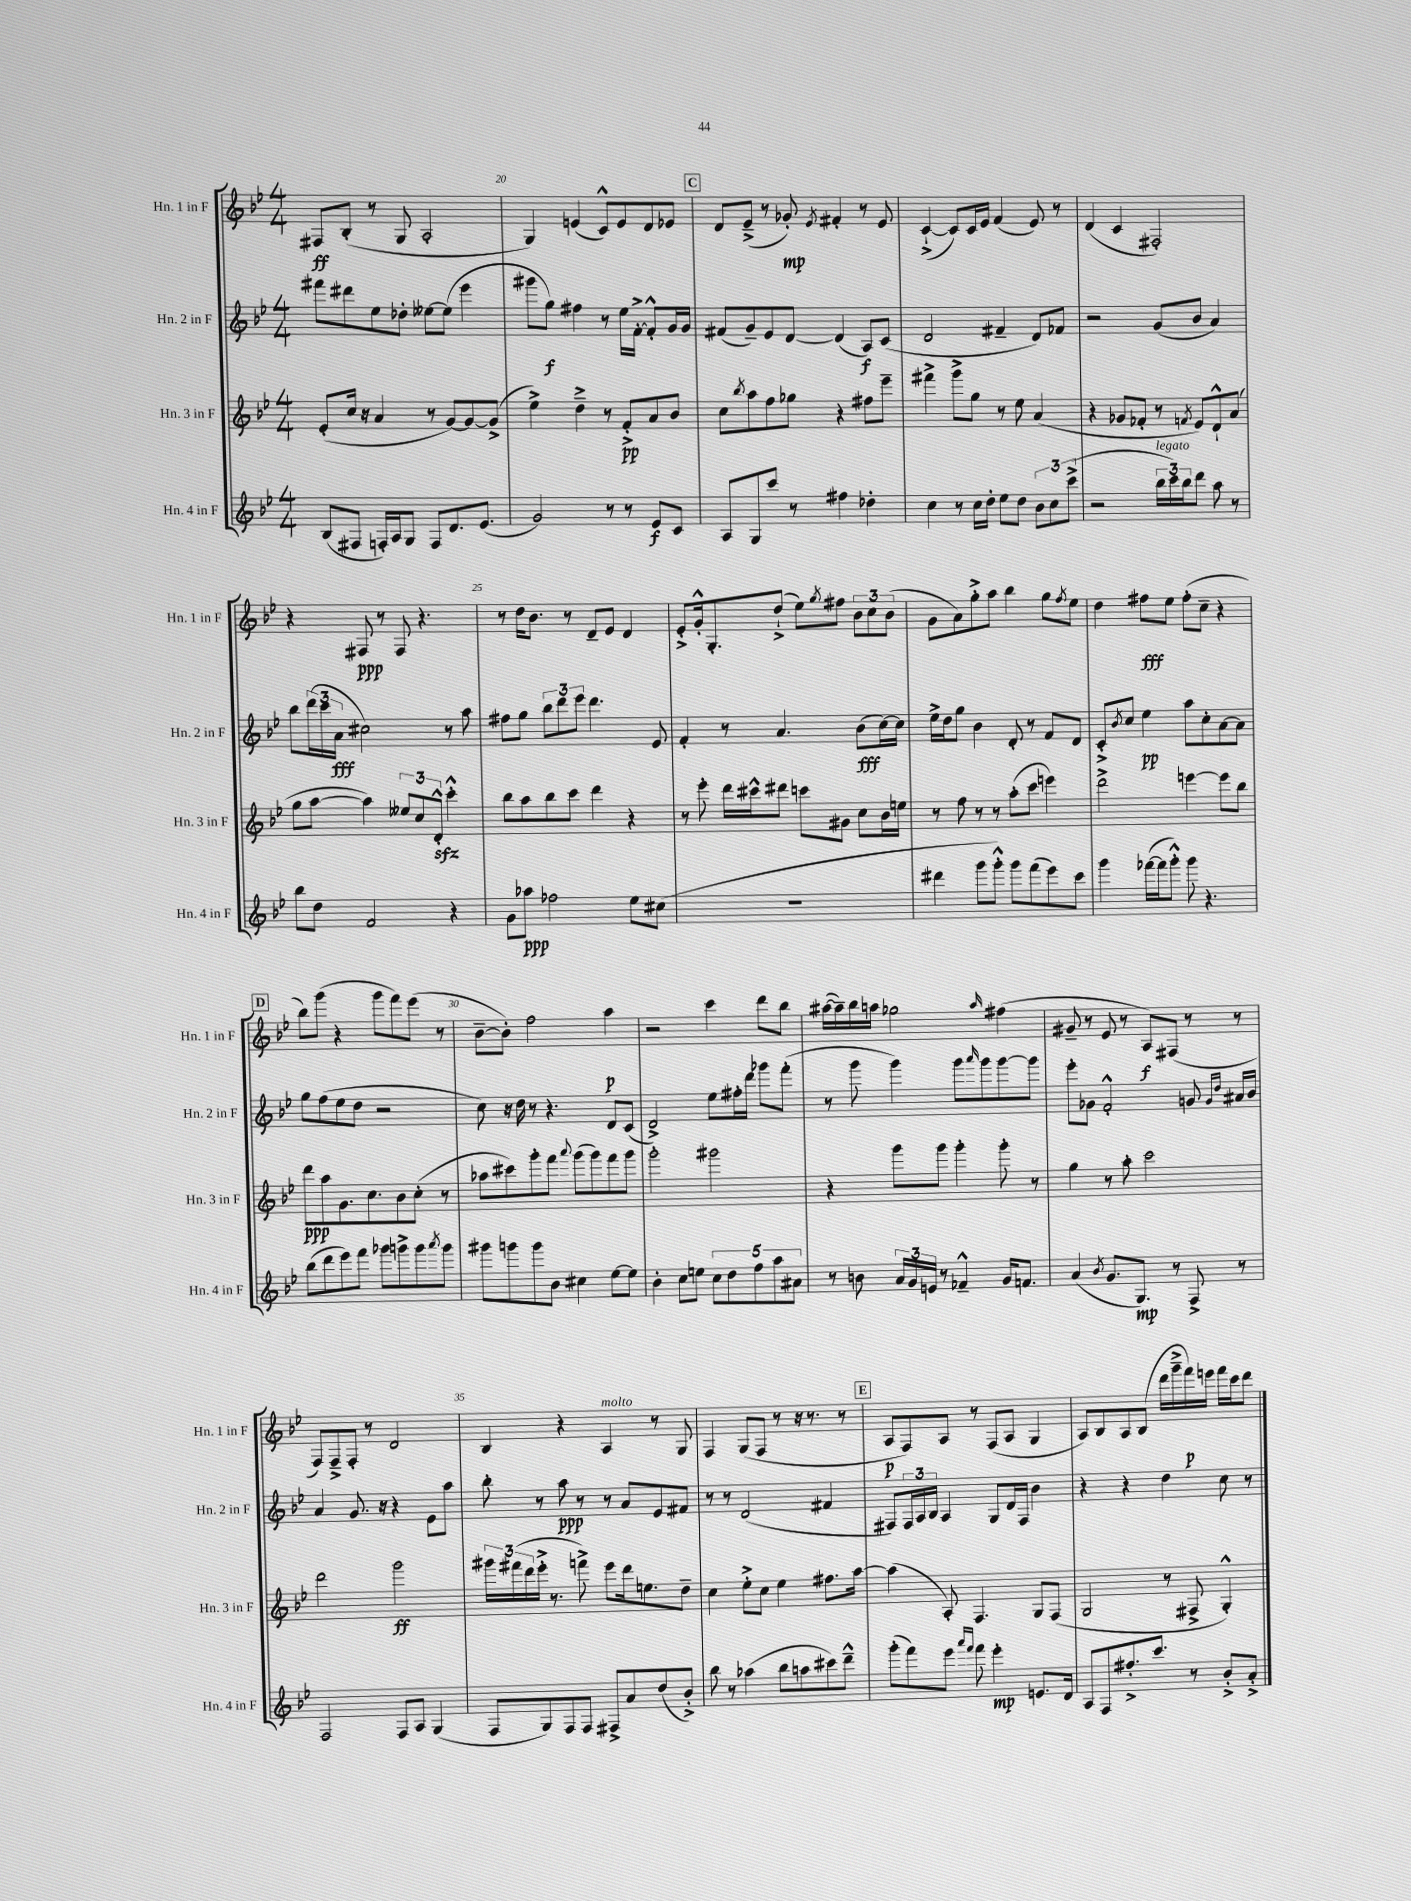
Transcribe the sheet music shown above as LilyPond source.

<<
\new StaffGroup <<
\new Staff = "s0" \with { instrumentName = "Hn. 1 in F" shortInstrumentName = "Hn. 1 in F" } {
    \clef treble \key bes \major \numericTimeSignature \time 4/4
    fis8\ff bes8-.( r8 g8 a2-. |
    g4) e'4( c'8-^) e'8 d'8 ees'8 |
    \mark \markup { \box "C" } d'8 ees'8--->( r8 ges'8-.\mp) \acciaccatura { ees'8 } fis'4-. r8 ees'8 |
    c'4~-!->( c'8) c'16 ees'16 f'4( ees'8) r8 |
    d'4( c'4 fis2-.) |
    r4 fis8\ppp r8 fis8 r4. |
    r8 d''16 bes'8. r8 d'8-- ees'8 d'4 |
    ees'8-.-> g'16-.-^ g8.-. d''8-!->( ees''8) \acciaccatura { g''8 } fis''8 \tuplet 3/2 { bes'8 c''8 bes'8( } |
    g'8 a'8) g''8-.-> a''8 bes''4 g''8 \acciaccatura { f''8 } ees''8 |
    d''4 fis''8\fff ees''8 fis''8-.( c''8-- r4 |
    \mark \markup { \box "D" } bes''8) g'''8( r4 g'''8 f'''8) ees'''8( r8 |
    bes'8~-- bes'8-.) f''2 a''4\p |
    r2 c'''4 d'''8 bes''8 |
    ais''16~( ais''16--) bes''16 a''16 ges''2 \grace { a''16 } fis''4( |
    gis'8-- r8 ees'8 r8 a8\f) fis8( r8 r8 |
    f8) f8---> f8-. r8 d'2 |
    bes4 r4 a4^\markup { \italic "molto" } r8 g8 |
    f4 g8( f8 r8 r16 r8. r8 |
    \mark \markup { \box "E" } a8\p f8) a8 r8 f8( a8 g4 |
    a8) bes8 a8 bes8( d'''16 g'''16---> f'''16\p) e'''16 f'''16 c'''16 d'''8 \bar "|." |
}
\new Staff = "s1" \with { instrumentName = "Hn. 2 in F" shortInstrumentName = "Hn. 2 in F" } {
    \clef treble \key bes \major \numericTimeSignature \time 4/4
    fis'''8 dis'''8 ees''8 des''8-. eeses''8~ eeses''8( ees'''4 |
    gis'''8 g''8\f) fis''4 r8 ees''16 f'16~-.-> f'8-.-^ g'16 g'16 |
    \mark \markup { \box "C" } fis'8( g'8--) ees'8 d'8~ d'4( a8\f) c'8( |
    d'2 fis'4-- d'8) fes'8 |
    r2 g'8( bes'8 a'4) |
    bes''8 \tuplet 3/2 { d'''16( c'''16 a'16\fff } cis''2) r8 a''8 |
    fis''8 g''8 \tuplet 3/2 { bes''8 d'''8 ees'''8 } d'''4. ees'8 |
    f'4-. r8 a'4. bes'8\fff( c''16~) c''16 |
    ees''16-> d''16 g''8 bes'4 d'8-. r8 f'8 d'8 |
    c'8-.-> \acciaccatura { bes'8 } c''8 ees''4\pp a''8 c''8-. a'8~ a'8 |
    \mark \markup { \box "D" } g''8 f''8( ees''8 d''8 r2 |
    c''8) r16 d''16 r8 r4. d'8 c'8( |
    d'2->) ees''8 fis''16-. d'''16 ges'''8 f'''8-.( |
    r8 g'''8 g'''4) g'''8 \grace { a'''16 } g'''8 g'''8~ g'''8 |
    ees'''8-. ges'8 f'2-.-^ g'8 \grace { g'16 d''16 } ais'16 bes'16 |
    a'4 g'8. r16 r4 ees'8 a''8 |
    bes''8-. r8 a''8\ppp r8 r8 a'8 ees'8 fis'8 |
    r8 r8 d'2( fis'4 |
    \mark \markup { \box "E" } fis8) \tuplet 3/2 { fis16 a16 bes16 } a4 g8 d'16 fis16 bes'4 |
    r4 r4 d''4 c''8 r8 \bar "|." |
}
\new Staff = "s2" \with { instrumentName = "Hn. 3 in F" shortInstrumentName = "Hn. 3 in F" } {
    \clef treble \key bes \major \numericTimeSignature \time 4/4
    ees'8-.( c''16 r16 a'4 r8 g'8~) g'8~ g'8->( |
    ees''4->) d''4---> r8 f'8-.->\pp a'8 bes'8 |
    \mark \markup { \box "C" } c''8 \acciaccatura { bes''8 } a''8 f''8 ges''8 r4 fis''8 ees'''8-- |
    fis'''4-> g'''8-> g''8 r8 ees''8 a'4( |
    r4 ges'8 fes'8-. r8 \acciaccatura { f'8 } ees'8) d'8-!-^ a'8( |
    g''8 a''8~ a''4) \tuplet 3/2 { eeses''8 c''8 d'8-.-^\sfz } c'''4-.-^ |
    bes''8 a''8 bes''8 c'''8 d'''4 r4 |
    r8 ees'''8-. d'''16 cis'''16-^ dis'''8 c'''8 gis'8 c''8 bes'16 e''16 |
    r8 f''8 r8 r8 a''8-.( c'''8 e'''4) |
    d'''2-> e'''4~ e'''8 bes''8 |
    \mark \markup { \box "D" } d'''8\ppp a''8 g'8. c''8. bes'8 c''8-.( r8 |
    aes''8 cis'''8) g'''8-. f'''8 \appoggiatura { a'''8 } g'''8( g'''8) f'''8 g'''8 |
    g'''2-. gis'''2 |
    r4 g'''8 g'''8 g'''4-. g'''8-. r8 |
    g''4 r8 a''8-. c'''2 |
    d'''2 g'''2\ff |
    \tuplet 3/2 { gis'''16 fis'''16( d'''16 } ees'''16-.-> r8. f'''8->) ees'''8 d'''16 e''8. d''8-- |
    c''4 ees''8-.-> c''8 ees''4 fis''8. a''16~ |
    \mark \markup { \box "E" } a''4( a8-.) f4. g8 f8( |
    g2 r8 fis8-> g4-.-^) \bar "|." |
}
\new Staff = "s3" \with { instrumentName = "Hn. 4 in F" shortInstrumentName = "Hn. 4 in F" } {
    \clef treble \key bes \major \numericTimeSignature \time 4/4
    bes8( fis8 f16-.) a16 g8 f8 d'8. ees'8.( |
    g'2) r8 r8 ees'8\f c'8 |
    \mark \markup { \box "C" } a8 g8 c'''8 r8 fis''4 des''4-. |
    c''4 r8 c''16 d''16-. ees''8 d''8 \tuplet 3/2 { bes'8 c''8 c'''8->( } |
    r2 \tuplet 3/2 { bes''16^\markup { \italic "legato" } c'''16) bes''16 } d'''8 a''8 r8 |
    bes''8 d''8 f'2 r4 |
    g'8 aes''8\ppp fes''2 ees''8 cis''8( |
    R1 |
    dis'''4 g'''8 g'''8-.-^) g'''8 f'''8( ees'''8) c'''8 |
    g'''4 fes'''16~( fes'''16 g'''8-.-^) g'''8 r4. |
    \mark \markup { \box "D" } bes''8( d'''8 ees'''8) f'''8 ges'''8 g'''8-> g'''8 \acciaccatura { a'''8 } g'''8 |
    gis'''8 g'''8 g'''8 bes'8 cis''4 ees''8~ ees''8 |
    bes'4-. c''8 e''8 \tuplet 5/4 { c''8 d''8 f''8 a''8 ais'8 } |
    r8 b'8 \tuplet 3/2 { a'16 g'16 e'16 } r8 fes'4---^ g'16 f'8. |
    a'4( \acciaccatura { bes'8 } g'8. g8.\mp) r8 f8-> r8 |
    f2 f8 a8 g4( |
    f8 g8) f8 f8 fis8-> a'8 d''8( bes'8-.->) |
    bes''8 r8 aes''4( bes''8 a''8 cis'''8) d'''8---^ |
    \mark \markup { \box "E" } g'''8-.( f'''8) ees'''8 \grace { a'''16 f'''16 } f'''8 ees'''4-.\mp e'8. d'16 |
    a8 f8 fis''8.-.-> c'''8. r8 bes'8-.-> a'8-.-> \bar "|." |
}
>>
>>
\layout { \context { \Score currentBarNumber = #19 \override BarNumber.break-visibility = ##(#f #t #t) barNumberVisibility = #(every-nth-bar-number-visible 5) } }
